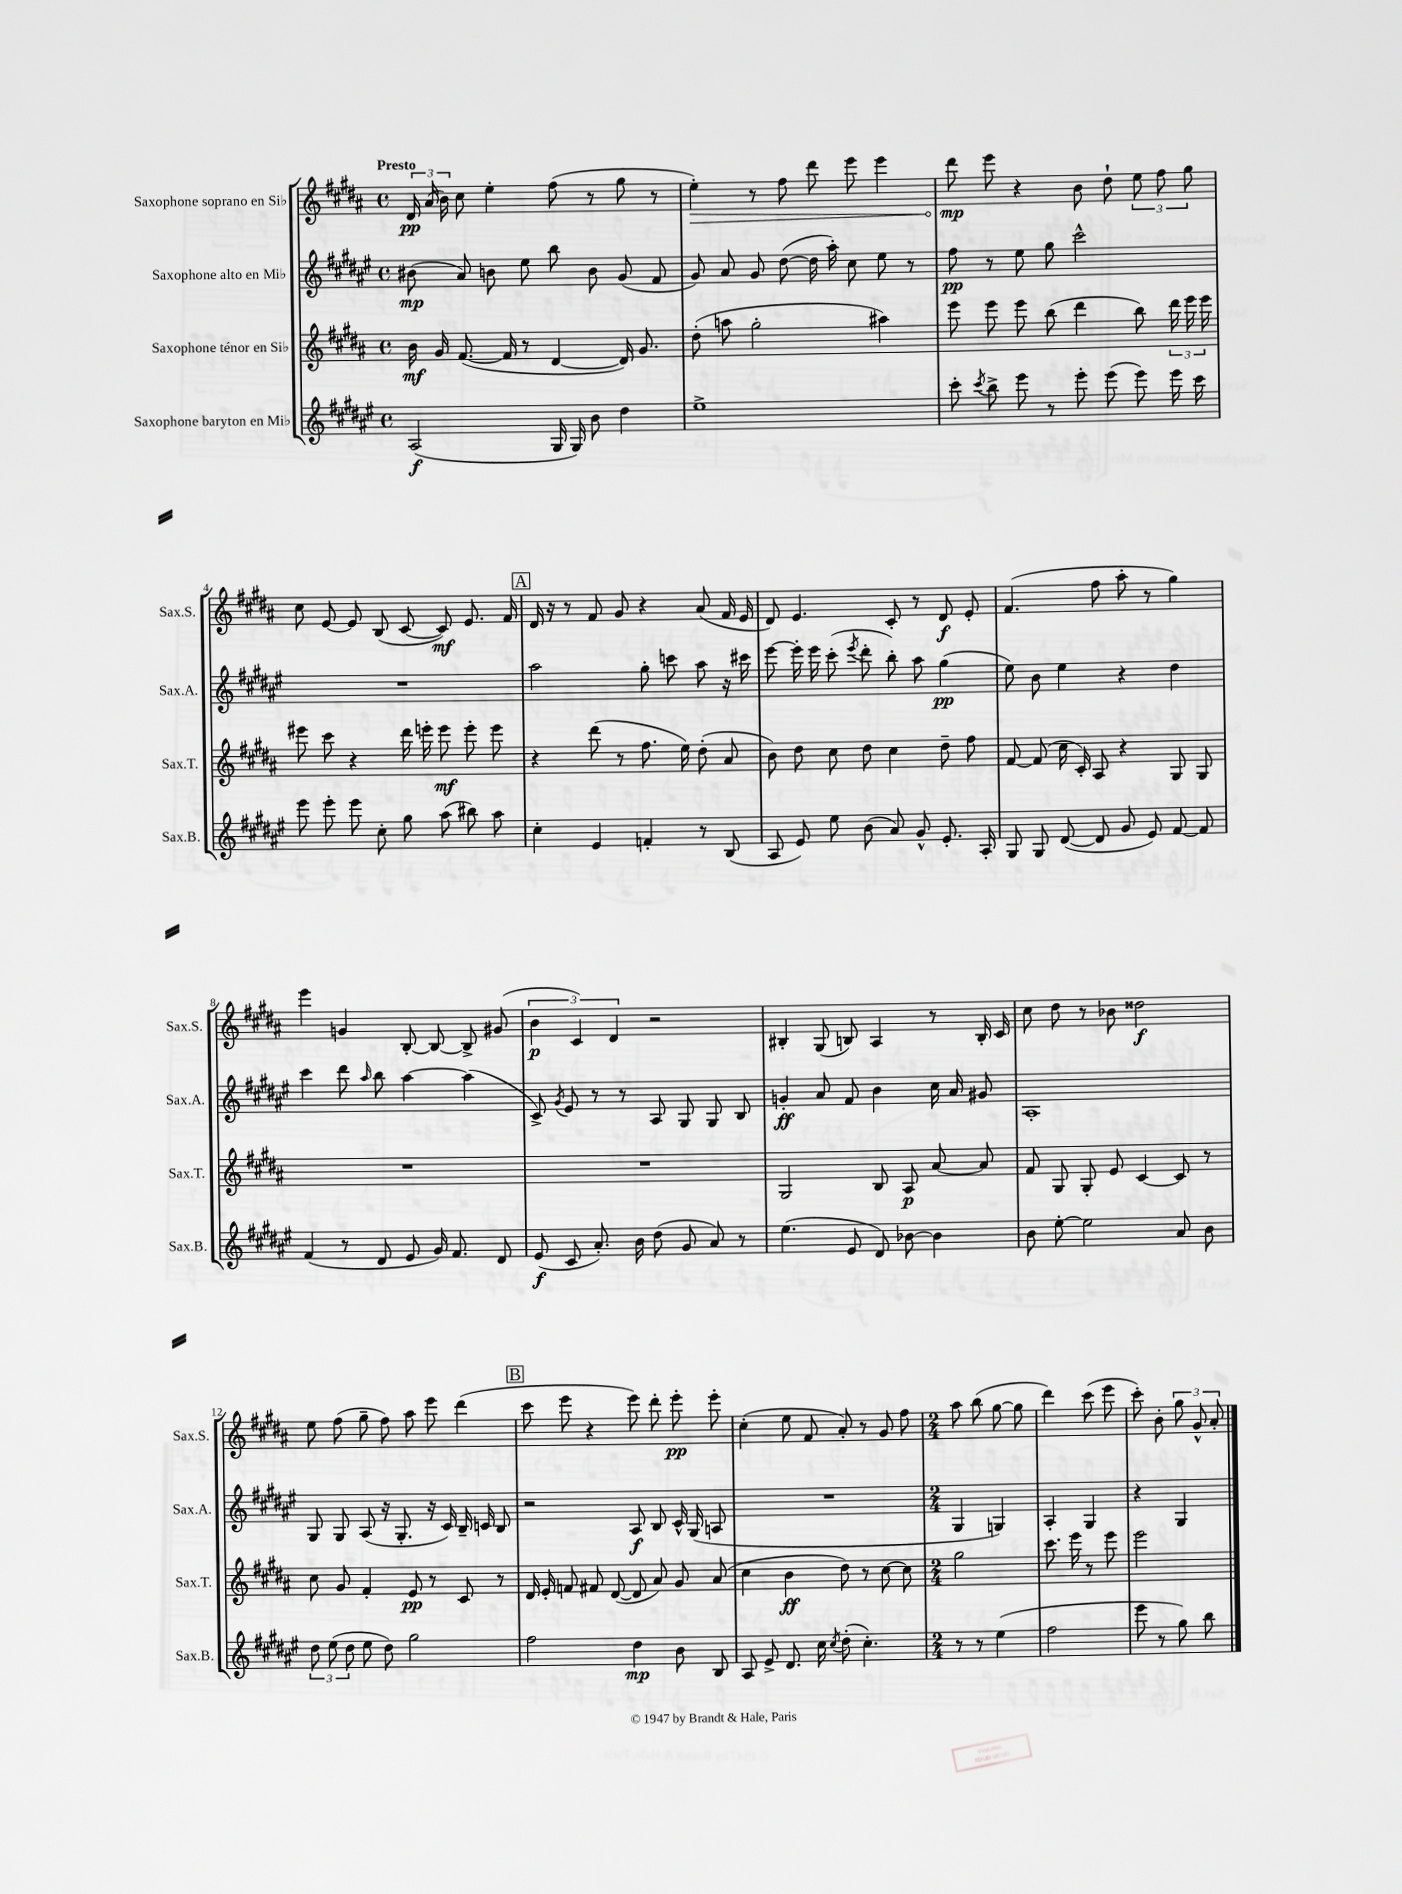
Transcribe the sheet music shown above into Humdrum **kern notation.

**kern	**kern	**kern	**kern
*staff4	*staff3	*staff2	*staff1
*clefG2	*clefG2	*clefG2	*clefG2
*k[f#c#g#d#a#e#]	*k[f#c#g#d#a#]	*k[f#c#g#d#a#e#]	*k[f#c#g#d#a#]
*M4/4	*M4/4	*M4/4	*M4/4
*met(c)	*met(c)	*met(c)	*met(c)
(2A#/	16b\	(8b#\	24d#/
.	.	.	(24a#/
.	16g#/	.	.
.	.	.	24b\)
.	([8.f#/	8a#/)	8cc#\
.	.	8b\	4ee'\
.	16f#/]	.	.
.	8r	8ee#\	.
16G#/	[4d#/	8bb\	(8ff#\
16G#/)	.	.	.
8b\	.	8b\	8r
4dd#\	16d#/])	(8g#/	8gg#\
.	8.g#/	.	.
.	.	8f#/	8r
=	=	=	=
1ee#^	(8dd#'\	8g#/)	4ee'\)
.	8aa\	8a#/	.
.	2gg#'\	8g#/	8r
.	.	([8dd#\	8ff#\
.	.	16dd#\]	8ddd#\
.	.	16aa#'\)	.
.	.	8cc#\	8eee\
.	4aa#\)	8ee#\	4eee\
.	.	8r	.
=	=	=	=
8ccc#'\	8eee\	8ff#\	8ddd#\
8qccc#/	.	.	.
8bb^\	8eee\	8r	8eee\
8eee#\	8eee\	8ee#\	4r
8r	(8bb\	8gg#\	.
8eee#'\	4ddd#\	2ccc#^^\	8b\
(8eee#\	.	.	8dd#`\
8eee#\)	8bb\)	.	12ee\
.	.	.	12ff#\
16eee#\	24ddd#\	.	.
.	24eee\	.	12gg#\
16ccc#\	.	.	.
.	24eee\	.	.
=	=	=	=
8eee#\	8eee#\	1r	8cc#\
8eee#'\	8ccc#\	.	[8e/
8eee#\	4r	.	8e/]
8cc#'\	.	.	(8B/
8gg#\	16ddd#\	.	[8c#/
.	16eee'\	.	.
(8aa#\	8eee\	.	8c#/])
8bb#\)	8eee'\	.	8.e/
8aa#\	8eee\	.	.
.	.	.	16f#/
=	=	=	=
4cc#'\	4r	2aa#\	16d#/
.	.	.	16r
.	.	.	8r
4e#/	(8ddd#\	.	8f#/
.	8r	.	8g#/
4f'/	8.ff#\	8gg#'\	4r
.	.	8ccc\	.
.	16ee\)	.	.
8r	(8dd#'\	8aa#\	(8a#/
(8B/	8a#/	16r	16f#/
.	.	16ccc#\	16e/
=	=	=	=
8A#/	8b\)	[8eee#\	8d#/)
8e#/)	8dd#\	16eee#'\]	4.e/
.	.	16eee#\	.
8ee#\	8cc#\	(8ccc#'\	.
.	.	8qeee#/	.
(8b\	8dd#\	8ddd#'\	.
8a#/)	4cc#\	8bb'\)	8c#'/
8g#^^/	.	8aa#\	8r
8.e#'/	8dd#~\	(4gg#\	8d#/
.	8ff#\	.	8e'/
16A#'/	.	.	.
=	=	=	=
8G#/	[8f#/	8ee#\)	(4.f#/
8G#/	(8f#/]	8b\	.
([8d#/	16cc#\	4ee#\	.
.	16c#'/)	.	.
8d#/]	8A#/	.	8ff#\
8g#/	4r	4r	8aa#'\
8e#/)	.	.	8r
[8f#/	8G#/	4dd#\	4gg#\)
8f#/]	8G#/	.	.
=	=	=	=
(4f#/	1r	4ccc#\	4eee\
8r	.	8ddd#\	4g/
.	.	16qqaa#/	.
8d#/	.	8bb\	.
8e#/	.	[4aa#\	[8B'/
16g#/)	.	.	8B/_
8.f#/	.	.	.
.	.	(4aa#\]	8B^/]
8d#/	.	.	(8g#/
=	=	=	=
(8e#/	1r	8c#^/)	6b\
.	.	8qg#/	.
8c#/	.	8e#/	.
.	.	.	6c#/)
8.a#'/)	.	8r	.
.	.	.	6d#/
.	.	8r	.
16b\	.	.	.
(8dd#\	.	8A#/	2r
8g#/	.	8G#/	.
8a#/)	.	8G#/	.
8r	.	8B/	.
=	=	=	=
(4.ee#\	2G#/	4g'/	4B#'/
.	.	8a#/	(8G#/
8e#/	.	8f#/	8B/)
8d#/)	8B/	4b\	4A#/
[8b-\	8A#/	.	.
4b-\]	[8a#/	16cc#\	8r
.	.	16a#/	.
.	8a#/]	8g#/	16B'/
.	.	.	16c#/
=	=	=	=
8b\	8f#/	1A#'	8cc#\
[8ee#'\	8G#/	.	8dd#\
2ee#\]	8G#'/	.	8r
.	8e/	.	8b-\
.	[4c#/	.	2dd##\
8a#/	8c#/]	.	.
8b\	8r	.	.
=	=	=	=
12dd#\	8cc#\	8G#/	8ee\
(12ee#\	.	.	.
.	8g#/	8G#/	(8ff#\
12dd#\	.	.	.
8ee#\	4f#'/	(8A#/	8gg#~\
8dd#\)	.	16r	8ff#\)
.	.	8.G#'/	.
2gg#\	8e/	.	8aa#\
.	8r	16r	8eee\
.	.	16c#/)	.
.	8c#/	16B~/	(4ddd#\
.	.	16c/	.
.	8r	8B/	.
=	=	=	=
2ff#\	16d#/	2r	8ccc#\
.	16e'/	.	.
.	8f/	.	8eee\
.	8f#/	.	4r
.	([8d#/	.	.
4dd#\	8d#/]	8A#/	8eee\)
.	8a#/)	8B/	8ddd#'\
8b\	8g#/	16c#^^/	8eee'\
.	.	(16G#/	.
8B/	(8a#/	8A/	8eee'\
=	=	=	=
8A#/	4cc#\	1r	(4cc#'\
8e#^/	.	.	.
8.d#/	4b\	.	8ee\
.	.	.	8f#/
16cc#\	.	.	.
8qcc#/	.	.	.
(8dd#'\	8dd#\)	.	8a#'/)
4.cc#'\)	8r	.	8r
.	[8cc#\	.	8g#/
.	8cc#\]	.	8ff#\
=	=	=	=
*M2/4	*M2/4	*M2/4	*M2/4
8r	2gg#\	4G#/	8aa#\
8r	.	.	(8bb\
(4ee#\	.	4G/)	[8gg#\
.	.	.	8gg#\]
=	=	=	=
2ff#\	8.ccc#\	4A#'/	4ddd#\)
.	16eee\	.	.
.	8r	4G#/	(8ccc#\
.	8eee\	.	8eee\
=	=	=	=
8eee#\	2eee\	4r	8ccc#'\)
8r	.	.	8b'\
8gg#\)	.	4G#/	12gg#\
.	.	.	12g#^^/
8bb\	.	.	.
.	.	.	12a#'/
==	==	==	==
*-	*-	*-	*-
